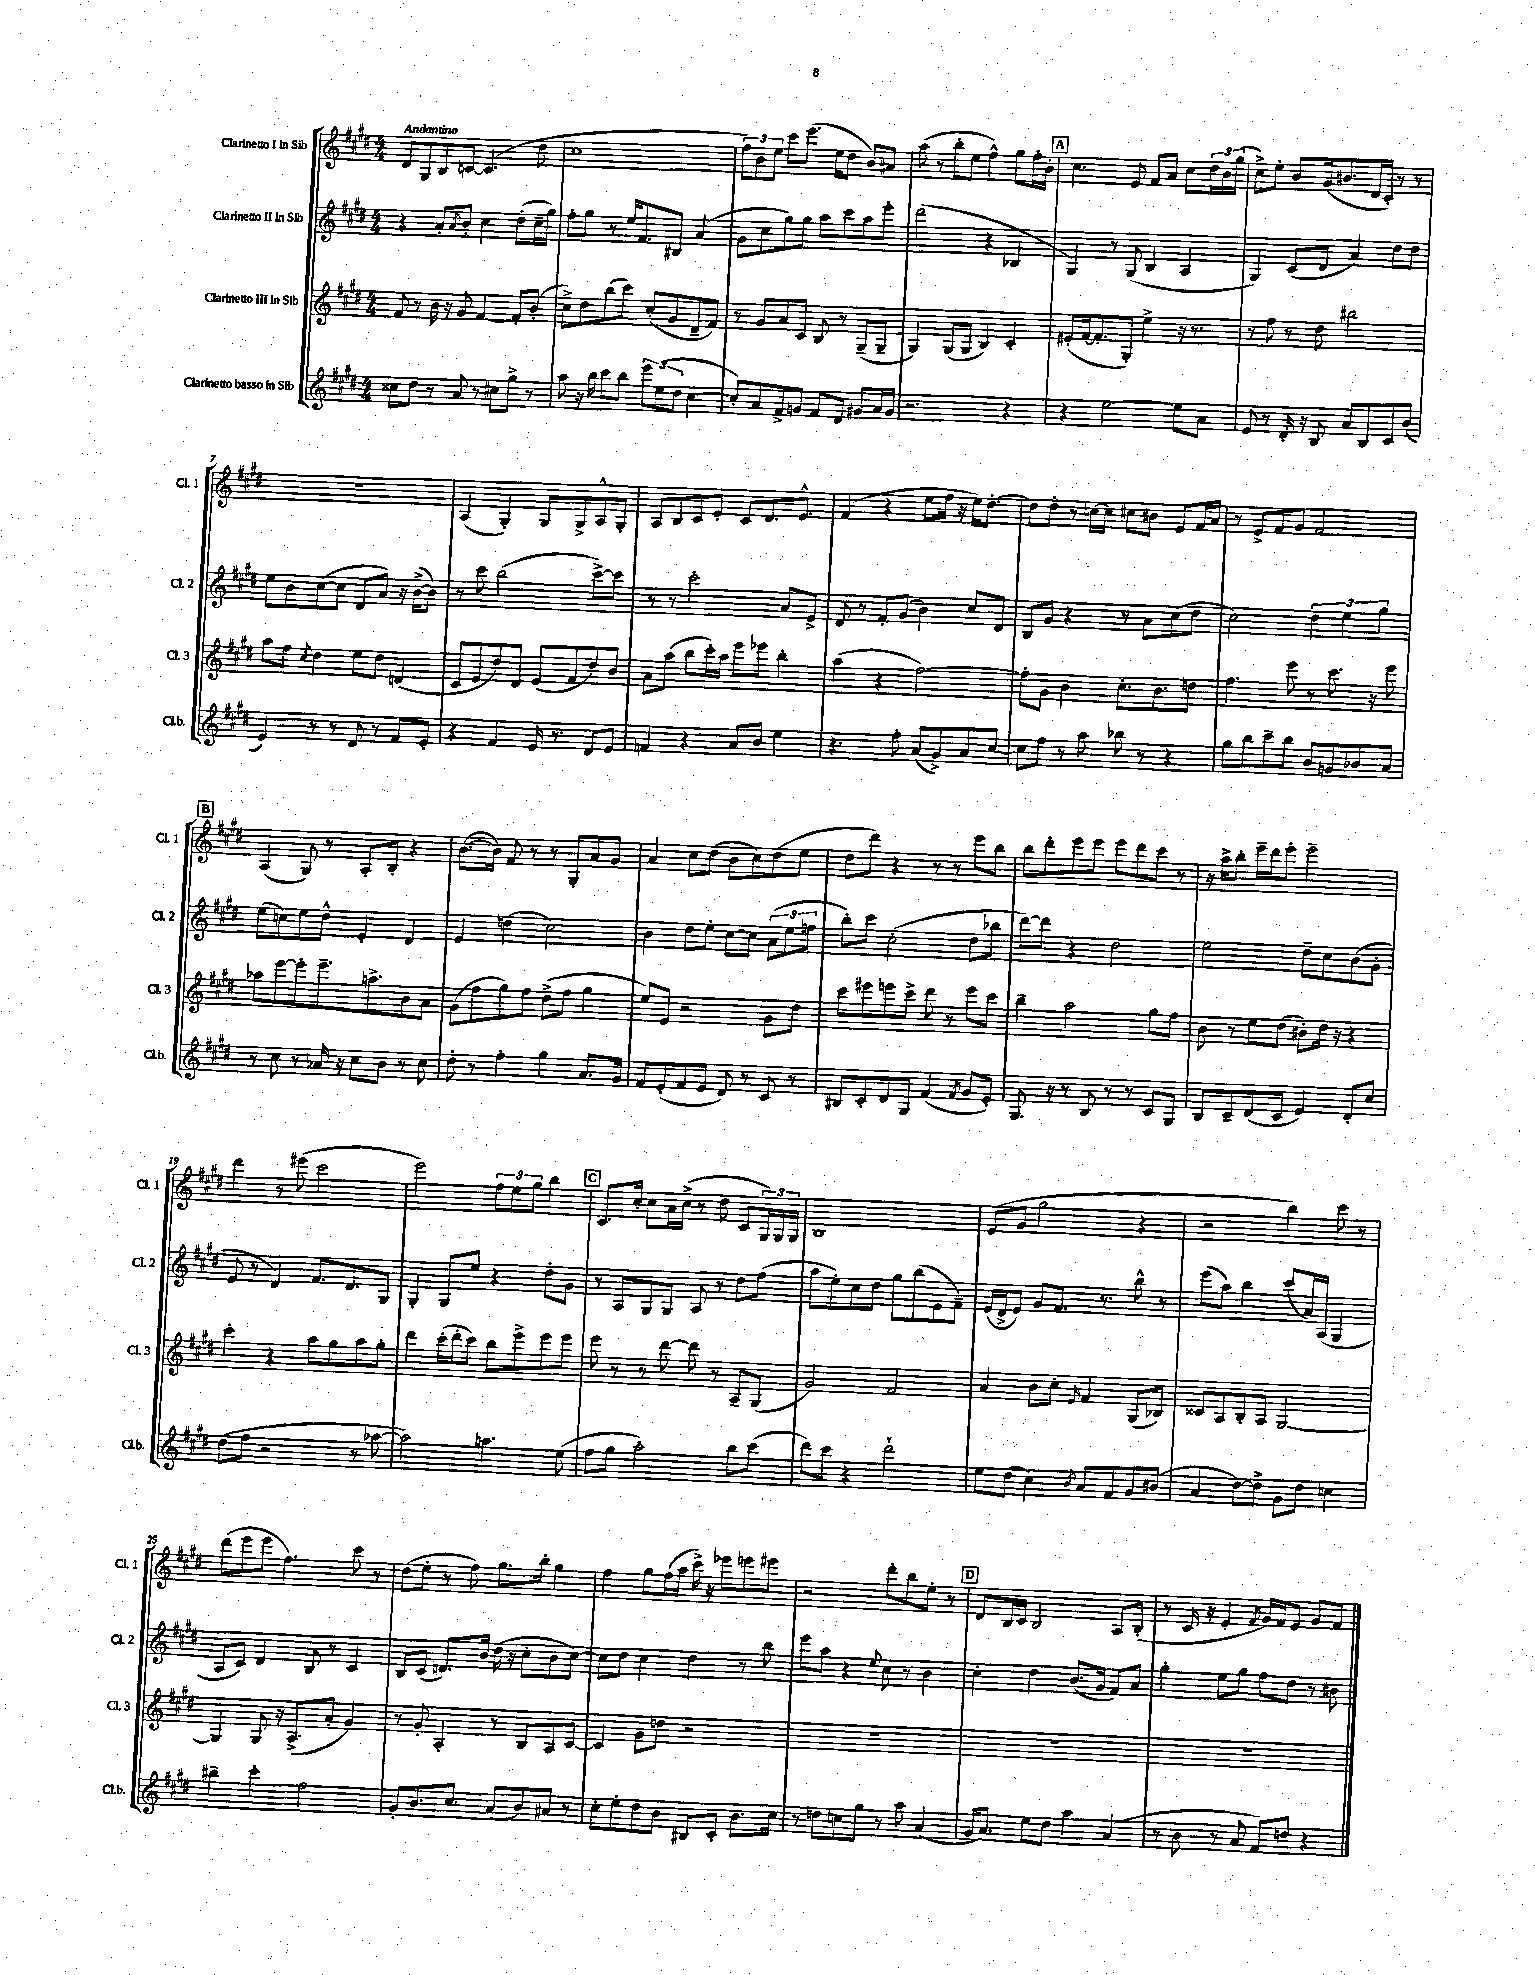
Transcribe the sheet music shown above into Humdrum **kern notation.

**kern	**kern	**kern	**kern
*part4	*part3	*part2	*part1
*staff4	*staff3	*staff2	*staff1
*I"Clarinetto basso in Sib	*I"Clarinetto III in Sib	*I"Clarinetto II in Sib	*I"Clarinetto I in Sib
*I'Cl.b.	*I'Cl. 3	*I'Cl. 2	*I'Cl. 1
*clefG2	*clefG2	*clefG2	*clefG2
*k[f#c#g#d#]	*k[f#c#g#d#]	*k[f#c#g#d#]	*k[f#c#g#d#]
*M4/4	*M4/4	*M4/4	*M4/4
=1	=1	=1	=1
!	!	!	!LO:TX:a:B:t=Andantino
8cc##X\L	8f#/	4r	8d#/L
8dd#\J	8r	.	8G#/
8r	16b\	8a'/L	8B/
.	16r	.	.
.	.	8qa/	.
8a/	8g#/	8b'/J	[8cn/J
8r	[4f#/	4cc#\	(4.c/]
8cc#X\L	.	.	.
8gg#^\J	8f#'/L]	(8dd#'\L	.
8r	(8b'/J	16cc#~\L	8dd#\
.	.	16gg#\JJ)	.
=2	=2	=2	=2
8aa\	8cc#^\L)	8ff#'\L	1cc#
16r	8dd#\	8gg#\J	.
16bb\	.	.	.
8ccc#\L	(8bb\	8r	.
8bb\J	8ccc#\J)	16ee/KL	.
.	.	8.f#/	.
12eee\L	(8cc#'/L	.	.
(12ee\	.	.	.
.	8g#/	8B#X/J	.
12dd#\J	.	.	.
[4cc#\	8d#~/	(4a/	.
.	8f#/J)	.	.
=3	=3	=3	=3
8cc#'/L])	8r	8g#\L	12ff#\L)
.	.	.	12b\
8a/	8g#/L	8cc#\	.
.	.	.	12ee\J
8f#^/	8a/	8gg#\)	8ccc#\L
8gn/J	8c#/J	8gg#\J	(8.eee\J
8f#/L	8B/	8aa\L	.
.	.	.	16ee\KL
8d#/J	8r	8ccc#\	8dd#\J
8g#X/L	(8G#~/L	8aa\	8b/L)
16a/L	8G#~/J	8eee'\J	8a#X/J
16g#/JJ	.	.	.
=4	=4	=4	=4
2.r	4G#/)	(2ddd#\	(8aa\
.	.	.	8r
.	(8G#/L	.	8bb'\L
.	8G#/J	.	8ee\J
.	4B/)	4r	4ff#^^\)
4r	4c#'/	4B-X/	8gg#\L
.	.	.	16ff#'\L
.	.	.	16b'\JJ
!!LO:REH:place=s1:t=A
=5	=5	=5	=5
4r	(8e#X'/L	4G#/)	4.cc#\
.	[16f#/k	.	.
.	8.f#'/]	.	.
[2ee\	.	8r	.
.	8G#'/J)	(8G#/	8e/
.	4ee^\	4B/	8f#/L
.	.	.	8a/J
8ee\L]	16r	4A/	8cc#\L
.	8.r	.	.
8a\J	.	.	24dd#\L
.	.	.	24b\
.	.	.	(24gg#\JJ
=6	=6	=6	=6
8e/	8r	4G#/)	8cc#^\L)
8r	8ff#\	.	8ee'\J
16d#'/	8r	(8c#/L	8b/L
16r	.	.	.
8B/	8dd#\	8d#/J	(16g#/k
.	.	.	8.b#X/
8a/L	2bb#X\	4a/)	.
8B/	.	.	16d#/L
.	.	.	16c#'/JJ)
8c#/	.	8dd#\L	8r
(8b/J	.	8dd#\J	8r
!!LO:LB:g=z
=7	=7	=7	=7
4e/)	8aa\L	8ee\L	1r
.	8ff#\J	8b\	.
.	8qcc#/	.	.
8r	4dd#\	([8cc#\	.
8r	.	8cc#\J]	.
8d#/	8ee\L	8d#/L	.
8r	8dd#\J	8a/J)	.
8f#/L	(4dn/	16r	.
.	.	([16b^\KL	.
8e'/J	.	8b\J])	.
=8	=8	=8	=8
4r	8c#/L	8r	(4A/
.	8e/	8ccc#\	.
4f#/	8dd#/)	(2bb\	4G#'/)
.	8d#/J	.	.
16e/	(8e/L	.	8G#/L
8.r	.	.	.
.	8f#/	.	8G#^/
8d#/L	8dd#/)	[8ccc#^\L)	8A^^/
8e/J	8b/J	8ccc#\J]	8G#'/J
=9	=9	=9	=9
4fn/	8a\L	8r	8A/L
.	(8aa\J	8r	8B/
4r	8bb\L	2ccc#'\	8c#/
.	16ccc#'\L)	.	8e'/J
.	16aa\JJ	.	.
8a/L	8eee\L	.	8c#/L
8b/J	8eee-X\J	.	8.d#/
4ee\	4bb'\	8a/L	.
.	.	.	8.e^^/J
.	.	8e^/J	.
=10	=10	=10	=10
4.r	(4aa\	8d#/	(4f#/
.	.	8r	.
.	4r	8f#'/L	4r
8ff#'\	.	(8g#/J	.
(8a/L	[2ff#\)	4b\)	8ee\L
8g#^/)	.	.	16ff#\Jk
.	.	.	16r
8a/	.	8cc#/L	16ee\KL)
.	.	.	[8.dd#'\J
[8cc#/J	.	8d#/J	.
=11	=11	=11	=11
8cc#\L]	8ff#'\L]	8B/L	8dd#\L]
8ff#\J	8g#\J	8g#/J	8dd#'\J
8r	4b\	4r	8r
8aa\	.	.	[16ccn\LL
.	.	.	16cc\JJ]
8bb-X\	8.cc#'\L	8r	8cc#X\L
8r	.	8a\L	8b#X\J
.	8.b\	.	.
4r	.	(8cc#\	8e/L
.	8ddn\J	8dd#\J	16f#/L
.	.	.	16a/JJ
=12	=12	=12	=12
8gg#\L	4.ff#\	2cc#\)	8r
8bb\	.	.	8e^/L
8ccc#~\	.	.	8f#/
8bb\J	8eee\	.	8g#/J
8b/L	8r	6dd#\	2f#/
8gn/	8.ccc#\	.	.
.	.	6ee\	.
8b-X/	.	.	.
.	16r	.	.
.	.	6gg#\	.
8a/J	8eee\	.	.
!!LO:LB:g=z
!!LO:REH:place=s1:t=B
=13	=13	=13	=13
8r	8aa-X\L	(8ee\L	(4A/
8cc#\	[8eee\	8ccn\)	.
8r	8eee'\]	8ee\	8G#/)
16a-X/	8.eee~\	8dd#^^\J	8r
16r	.	.	.
8cc#\L	.	4e'/	8A'/L
.	8.aan^\	.	.
8b\J	.	.	8B'/J
8r	8b\	4d#/	4r
8cc#\	8a\J	.	.
=14	=14	=14	=14
8dd#'\	(8g#\L	4e/	([8.b\L
8r	8ff#\	.	.
.	.	.	16b\Jk])
4ff#'\	8gg#\)	(4ddn\	8f#/
.	8ff#\J	.	8r
4gg#\	(8dd#^\L	2cc#\)	8r
.	8ff#\J	.	8G#'/L
8.a/L	4gg#\	.	8a/
.	.	.	8g#/J
16g#/Jk	.	.	.
=15	=15	=15	=15
8f#/L	8ee/L)	4b\	4a/
(8e'/	8e/J	.	.
8f#/	2r	8dd#\L	8cc#\L
8e/J	.	8ee'\J	(8dd#\J
8d#/)	.	[8cc#\L	8b\L
8r	.	8cc#\J]	8cc#\)
8c#/	8g#\L	(12a\L	(8dd#\
.	.	12ee\	.
8r	8dd#\J	.	8ee\J
.	.	12ffn\J	.
=16	=16	=16	=16
8B#X/L	8ccc#\L	8bb'\L)	8dd#\L
8c#'/	8eee#X\	8ccc#\J	8ddd#\J)
8d#/	8eeen\	(2cc#'\	4r
8G#/J	8ccc#^\J	.	.
(4f#/	8ddd#\	.	8r
.	8r	.	8r
8qf#/	.	.	.
8g#/L	8eee\L	8dd#\L	8eee\L
8e'/J)	8ccc#\J	8bb-X\J	8bb\J
=17	=17	=17	=17
8.G#/	4bb~\	[8ddd#\L)	8bb\L
.	.	8ddd#\J]	8ddd#'\
16r	.	.	.
8r	2aa\	4r	8eee\
8B/	.	.	8eee\J
8r	.	2dd#\	8eee\L
8r	.	.	8ddd#\
8c#/L	8gg#\L	.	8ccc#\J
8G#/J	8ff#\J	.	8r
=18	=18	=18	=18
8B/L	8b\	2ee\	16r
.	.	.	16aa^\KL
8c#~/	8r	.	8bb'\J
(8d#/	8ee\L	.	16eee~\LL
.	.	.	16ddd#\J
8c#/J	(8dd#\J	.	8eee'\J
4e/)	8b#X'\L)	8dd#~\L	2eee~\
.	16dd#\Jk	8cc#\	.
.	16r	.	.
8d#'/L	4r	(8b\	.
8cc#/J	.	8g#'\J	.
!!LO:LB:g=z
=19	=19	=19	=19
(8dd#\L	4ccc#'\	8e/	4ddd#\
8ff#\J	.	8r	.
2r	4r	4d#/)	8r
.	.	.	(8eee#X\
.	8aa\L	8.f#/L	2ccc#\
.	8gg#\	.	.
.	.	8.d#/	.
8r	8aa\	.	.
[8aa-X\	8gg#'\J	8G#/J	.
=20	=20	=20	=20
2aa-\])	4ddd#\	4G#'/	2eee\)
.	(16ccc#'\LL	8G#/L	.
.	16ddd#'\J	.	.
.	8ccc#\J)	8ee/J	.
4.aan\	8bb\L	4r	12ff#\L
.	.	.	12ee\
.	8eee^\	.	.
.	.	.	12gg#\J
.	8eee\	8dd#'\L	4bb\
(8ee\	8eee\J	8g#\J	.
!!LO:REH:place=s1:t=C
=21	=21	=21	=21
8ff#\L	8eee\	8r	8.c#/L
8gg#\J	8r	8A/L	.
.	.	.	16cc#'/Jk
2aa'\)	8r	8G#/	8cc#\L
.	[8ddd#\	8G#/J	16a\L
.	.	.	(16cc#^\JJ
.	8ddd#\]	8A/	8r
.	8r	8r	8dd#\
8bb\L	8A~/L	8dd#\L	8c#/L
(8ccc#\J	(8G#/J	(8ff#\J	24G#/L)
.	.	.	24G#/
.	.	.	24G#/JJ
=22	=22	=22	=22
8ddd#\L)	2g#/)	8aa\L	1B
8ccc#\J	.	8ee'\)	.
4r	.	8cc#\	.
.	.	8dd#\J	.
2ddd#`\	2f#/	8gg#\L	.
.	.	(8bb\	.
.	.	8e\	.
.	.	8f#~\J)	.
=23	=23	=23	=23
8ee\L	4a/	(16e/LL	(8e/L
.	.	16d#^/J	.
(8dd#\J	.	8e/J)	8g#/J
4cc#\)	8b\L	8g#/L	2gg#\
.	8cc#'\J	8.f#/J	.
8qb/	16qqe/	.	.
8a/L	4f#/	.	.
.	.	8.r	.
8f#/	.	.	.
8g#/	(8G#/L	8bb^^\	4r
(8b#X/J	8B-X/J)	8r	.
=24	=24	=24	=24
4a/	8c##X/L	(8eee\L	2r
.	8A/	8aa\J)	.
[8dd#\L)	8B'/	4bb\	.
8dd#^\J]	8A/J	.	.
8g#\L	[2G#/	(8ccc#/L	4bb\)
8dd#\J	.	16a/L)	.
.	.	(16A/JJ	.
4ccn\	.	4G#/	8ccc#\
.	.	.	8r
!!LO:LB:g=z
=25	=25	=25	=25
4bb#X~\	4G#/]	8A/L	(8ddd#\L
.	.	8c#/J)	8eee\
4ccc#'\	8G#/	4d#/	8eee\J
.	16r	.	4.ff#\)
.	(8.A^/L	.	.
2ff#\	.	8B/	.
.	8a'/J	8r	.
.	4g#/)	4c#/	8ccc#\
.	.	.	8r
=26	=26	=26	=26
8g#'/L	8r	8B/L	(8dd#\L
8.b/	8g#'/	(8c#/J	8ee'\J
.	4A'/	8.dn/L)	8r
8.cc#/J	.	.	.
.	.	.	8ff#\)
.	.	16b/Jk	.
(8a/L	8r	(16dd#\	8.gg#\L
.	.	16r	.
8b/)	8B/L	8cc#'\L	.
.	.	.	16bb'\Jk
8a#X/J	8A/	8b\	4gg#\
8r	[8c#/J	[8cc#\J)	.
=27	=27	=27	=27
8cc#'\L	4c#/]	8cc#\L]	4ff#\
8ee'\	.	8dd#\J	.
8dd#\	8g#\L	4cc#\	8gg#\L
8b\J	8ddn\J	.	(16ff#\L
.	.	.	16aa\JJ
8B#X/L	2r	4dd#\	16ccc#^\)
.	.	.	16r
8c#'/J	.	.	8eee-X\L
8.b\L	.	8r	8eeen\
.	.	8bb\	8eee#X\J
16cc#\Jk	.	.	.
=28	=28	=28	=28
8r	1r	8eee\L	2r
8ddn\L	.	8aa\J	.
8ccn\	.	4r	.
8gg#\J	.	.	.
.	.	8qqee/	.
8r	.	8cc#\	8ddd#'\L
8aa\	.	8r	8bb\
(4a/	.	4b\	8ee'\J
.	.	.	8r
!!LO:REH:place=s1:t=D
=29	=29	=29	=29
16g#/KL	1r	4cc#'\	8d#/L
8.a/J)	.	.	.
.	.	.	16B/L
.	.	.	16c#/JJ
8ee\L	.	4dd#\	2B/
8dd#\J	.	.	.
4aa\	.	(8.b/L	.
.	.	16g#/Jk	.
(4a/	.	8f#/L)	8A/L
.	.	8a/J	(8B'/J
=30	=30	=30	=30
8r	1r	4gg#'\	8r
8b\	.	.	16c#/
.	.	.	16r
8r	.	8ee\L	4e'/
8a/	.	8gg#\J	.
.	.	.	8qf#/
8f#/L)	.	8ff#\L	16g#/LL)
.	.	.	16f#/J
8ddn/J	.	8dd#\J	8e/J
4r	.	8r	8g#/L
.	.	8b#X\	8f#/J
==	==	==	==
*-	*-	*-	*-
